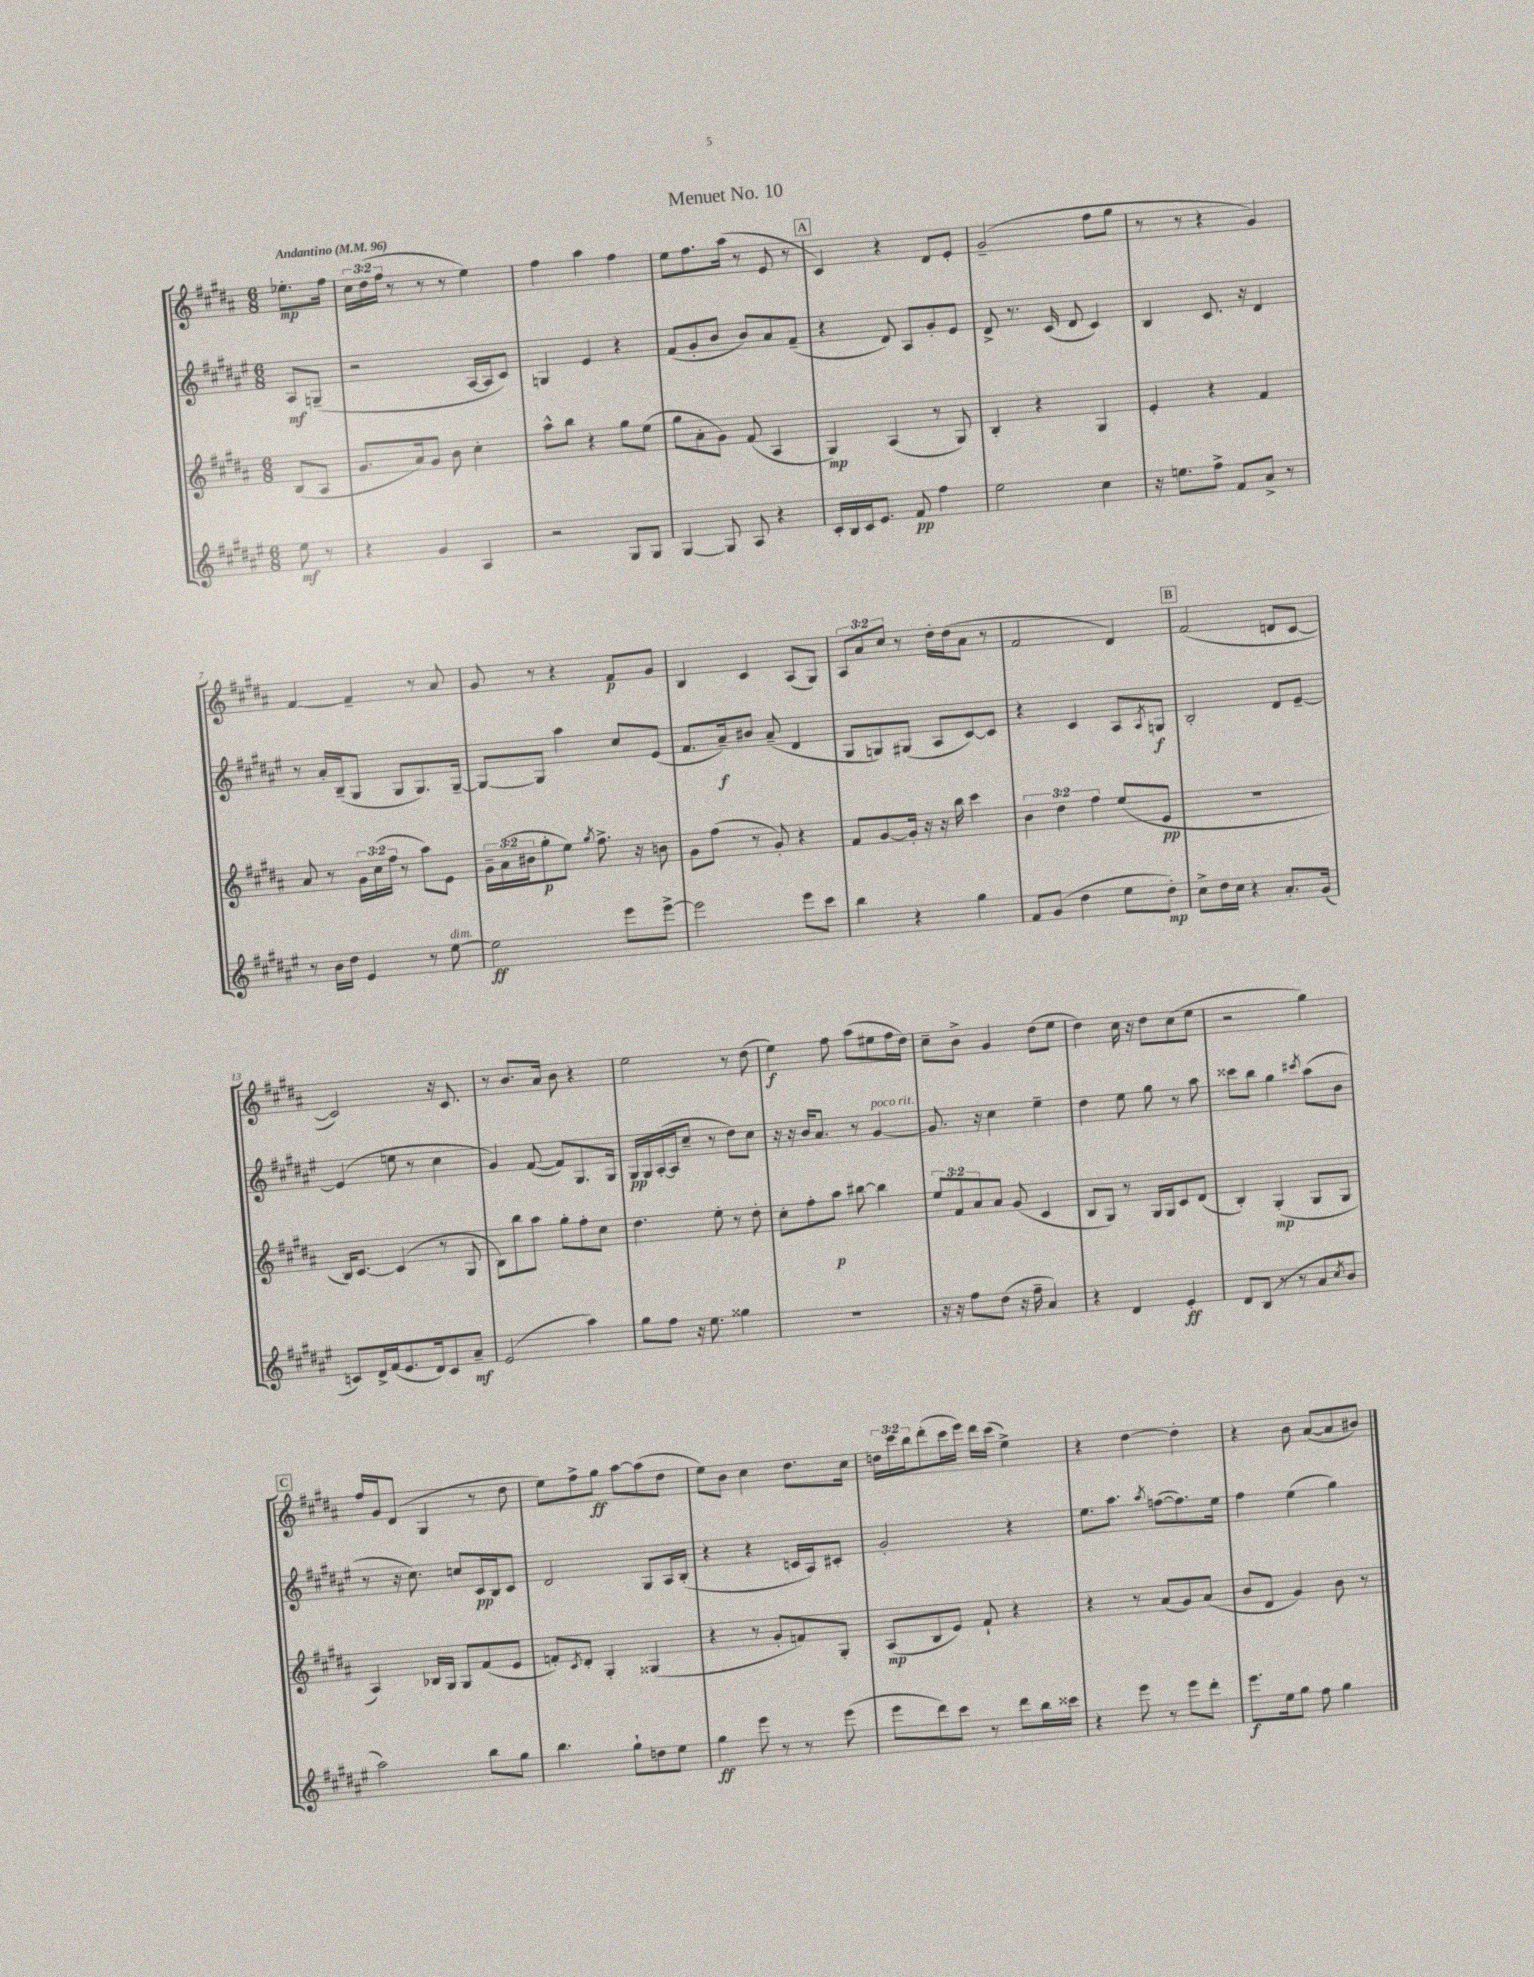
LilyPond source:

\header { title = "Menuet No. 10" }
<<
\new StaffGroup <<
\new Staff = "s0" {
    \clef treble \key b \major \numericTimeSignature \time 6/8 \override Staff.TupletNumber.text = #tuplet-number::calc-fraction-text \partial 4 \tempo "Andantino" 4 = 96
    ees''8.-.\mp fis''16 |
    \tuplet 3/2 { cis''16 dis''16( fis''16 } r8 r8 r8 e''4) |
    fis''4 ais''4 fis''4 |
    e''8 fis''8. ais''16( r8 e'8 r8 |
    \mark \markup { \box "A" } cis'4) r4 dis'8 e'8-. |
    gis'2--( fis''8 gis''8 |
    r8 r8 r4 gis'4) |
    fis'4~ fis'4-- r8 ais'8 |
    gis'8 r8 r4 fis'8\p gis'8 |
    b4 cis'4 ais8( gis8) |
    \tuplet 3/2 { ais8 ais'8 cis''8 } r8 dis''16-. dis''16( ais'8 r8 |
    fis'2 dis'4) |
    \mark \markup { \box "B" } fis'2( d'8 cis'8~ |
    cis'2) r16 cis'8. |
    r8 b'8. ais'16 b'8 r4 |
    e''2 r8 dis''8( |
    e''4\f) fis''8 ais''8( eis''8 fis''16 dis''16) |
    cis''8-- b'8-> gis'4 dis''8( e''8 |
    dis''4) cis''16 r16 dis''8 cis''8( e''8 |
    r2 gis''4) |
    \mark \markup { \box "C" } fis''16 gis'16 dis'8( gis4 r8 dis''8 |
    e''8) fis''8-> gis''8\ff ais''8~ ais''8( dis''8 |
    e''8) b'8 cis''4 dis''8. cis''16 |
    \tuplet 3/2 { d''16 cis'''16 b''16 } dis'''8-.( cis'''16 e'''16) dis'''16 cis'''16( e''4->) |
    r4 dis''4~ dis''4-. |
    r4 b'8 ais'8~( ais'8 bis'8) \bar "|." |
}
\new Staff = "s1" {
    \clef treble \key fis \major \numericTimeSignature \time 6/8 \partial 4
    ais8\mf g8--( |
    r2 ais16~ ais16 cis'8) |
    g4 eis'4 r4 |
    fis'8( gis'8-. b'8 b'8) ais'8 fis'8--( |
    \mark \markup { \box "A" } r4 dis'8) ais8 gis'8-. eis'8 |
    dis'8-> r8. cis'16( dis'8 cis'4) |
    b4 cis'8. r16 dis'4 |
    r8 ais'16-. b16--( gis8 gis8 gis8.) gis16~-- |
    gis8~ gis8 ais''4 cis''8 eis'8( |
    fis'8. ais'16--\f) bis'8 ais'8--( dis'4 |
    gis8 g8) gis8( ais8 cis'8~) cis'8 |
    r4 cis'4 ais8 \acciaccatura { ais8 } g8\f |
    \mark \markup { \box "B" } b2-. dis'8 eis'8~-- |
    eis'4( e''8 r8 cis''4 |
    gis'4) fis'8~( fis'8) gis8. gis16 |
    gis16\pp gis16 ais16~-.( ais16 cis''8-- r8 dis''8) cis''8 |
    r16 r16 b'16 ais'8. r8 gis'4~^\markup { \italic "poco rit." } |
    gis'8. r16 cis''4 eis''4-- |
    dis''4 eis''8 gis''8 r8 ais''8 |
    cisis'''8 b''8 gis''4 \acciaccatura { cis'''8 } ais''8( b'8 |
    \mark \markup { \box "C" } r8 r16 cis''8.) c''8 cis'16\pp b16 cis'8 |
    dis'2 gis8 ais16 b16-.( |
    r4 r4 c'16 ais16) cis'8-. |
    gis'2-. r4 |
    eis''8. ais''8. \acciaccatura { ais''8 } f''8~( f''8.) eis''16 |
    fis''4 eis''4( gis''4) \bar "|." |
}
\new Staff = "s2" {
    \clef treble \key b \major \numericTimeSignature \time 6/8 \override Staff.TupletNumber.text = #tuplet-number::calc-fraction-text \partial 4
    b8( ais8 |
    gis'8. ais'16) gis'8 b'8 cis''4-. |
    ais''8-^ b''8 r4 gis''8 e''8( |
    gis''8 ais'8-. gis'8) fis'8( ais4 |
    \mark \markup { \box "A" } gis4\mp) ais4( r8 gis8) |
    b4-. r4 gis4 |
    e'4-. r4 fis'4 |
    ais'8 r8 \tuplet 3/2 { gis'16 cis''16( fis''16 } r8 ais''8) e'8 |
    \tuplet 3/2 { gis'16-- ais'16( bis'16 } gis''8-.\p e''8) \acciaccatura { gis''8 } fis''8.-> r16 b'8 |
    gis'8 fis''8( r8 gis'8-.) r4 |
    fis'8 gis'8~ gis'16-. r16 r16 b''16 cis'''4 |
    \tuplet 3/2 { b'4 dis''4 fis''4 } e''8( e'8\pp |
    \mark \markup { \box "B" } R2. |
    b16) cis'8.~ cis'4( r8 gis8 |
    b8) b''8 ais''8 gis''8-. fis''8-. cis''8 |
    dis''4. e''8-. r8 dis''8-. |
    cis''8-. fis''8-. ais''8\p bis''8~ bis''4 |
    \tuplet 3/2 { e''8 fis'8 ais'8 } ais'8 gis'8( cis'4 |
    b8 gis8) r8 gis16 gis16 cis'8 dis'8( |
    b4-.) gis4-.\mp( gis8 gis8 |
    \mark \markup { \box "C" } ais4) bes16 gis16 gis8 fis'8( e'8 |
    f'8-.) \acciaccatura { cis'8 } dis'8-. gis4-. gisis4( |
    r4 r8 gis'8-. f'8) gis8-. |
    ais8\mp( b8 e'8) fis'8-! r4 |
    r4 r8 ais'8( gis'8) ais'8( |
    b'8 dis'8 gis'4) b'8 r8 \bar "|." |
}
\new Staff = "s3" {
    \clef treble \key fis \major \numericTimeSignature \time 6/8 \partial 4
    eis''8\mf r8 |
    r4 gis'4 ais4 |
    r2 gis8 gis8 |
    gis4~ gis8 ais8 r4 |
    \mark \markup { \box "A" } cis'16-. b16 cis'16 eis'8. fis'8\pp fis''4 |
    eis''2 cis''4 |
    r16 e''8. fis''8-> fis'8 ais'8-> r8 |
    r8 b'16 dis''16 eis'4 r8 eis''8~^\markup { \italic "dim." } |
    eis''2\ff eis'''8 eis'''8~-> |
    eis'''2 eis'''8 cis'''8 |
    b''4 r4 gis''4 |
    fis'8 gis'8( dis''4 eis''8 dis''8-.\mp) |
    \mark \markup { \box "B" } cis''8-> dis''16 cis''16 r4 ais'8.-. gis'16( |
    c'8) dis'16-> fis'16( eis'8. dis'16) c'8 ais'8--\mf |
    eis'2( ais''4) |
    gis''8 fis''8 r16 eis''8. gisis''4 |
    R2. |
    r16 r16 fis''8 dis''8( r16 fis''16-- ais'4) |
    r4 dis'4 eis'4-.\ff |
    dis'8 b8( r8 r8 ais'8 \acciaccatura { cis''8 } b'8 |
    \mark \markup { \box "C" } ais''2) b''8 gis''8 |
    b''4. gis''8-! d''8 eis''8 |
    gis''4\ff eis'''8 r8 r8 eis'''8( |
    eis'''8 dis'''8) cis'''8 r8 dis'''8 b''16 cisis'''16 |
    r4 eis'''8 r8 eis'''8 dis'''8-. |
    eis'''8.\f eis''16 gis''8 fis''8 gis''4 \bar "|." |
}
>>
>>
